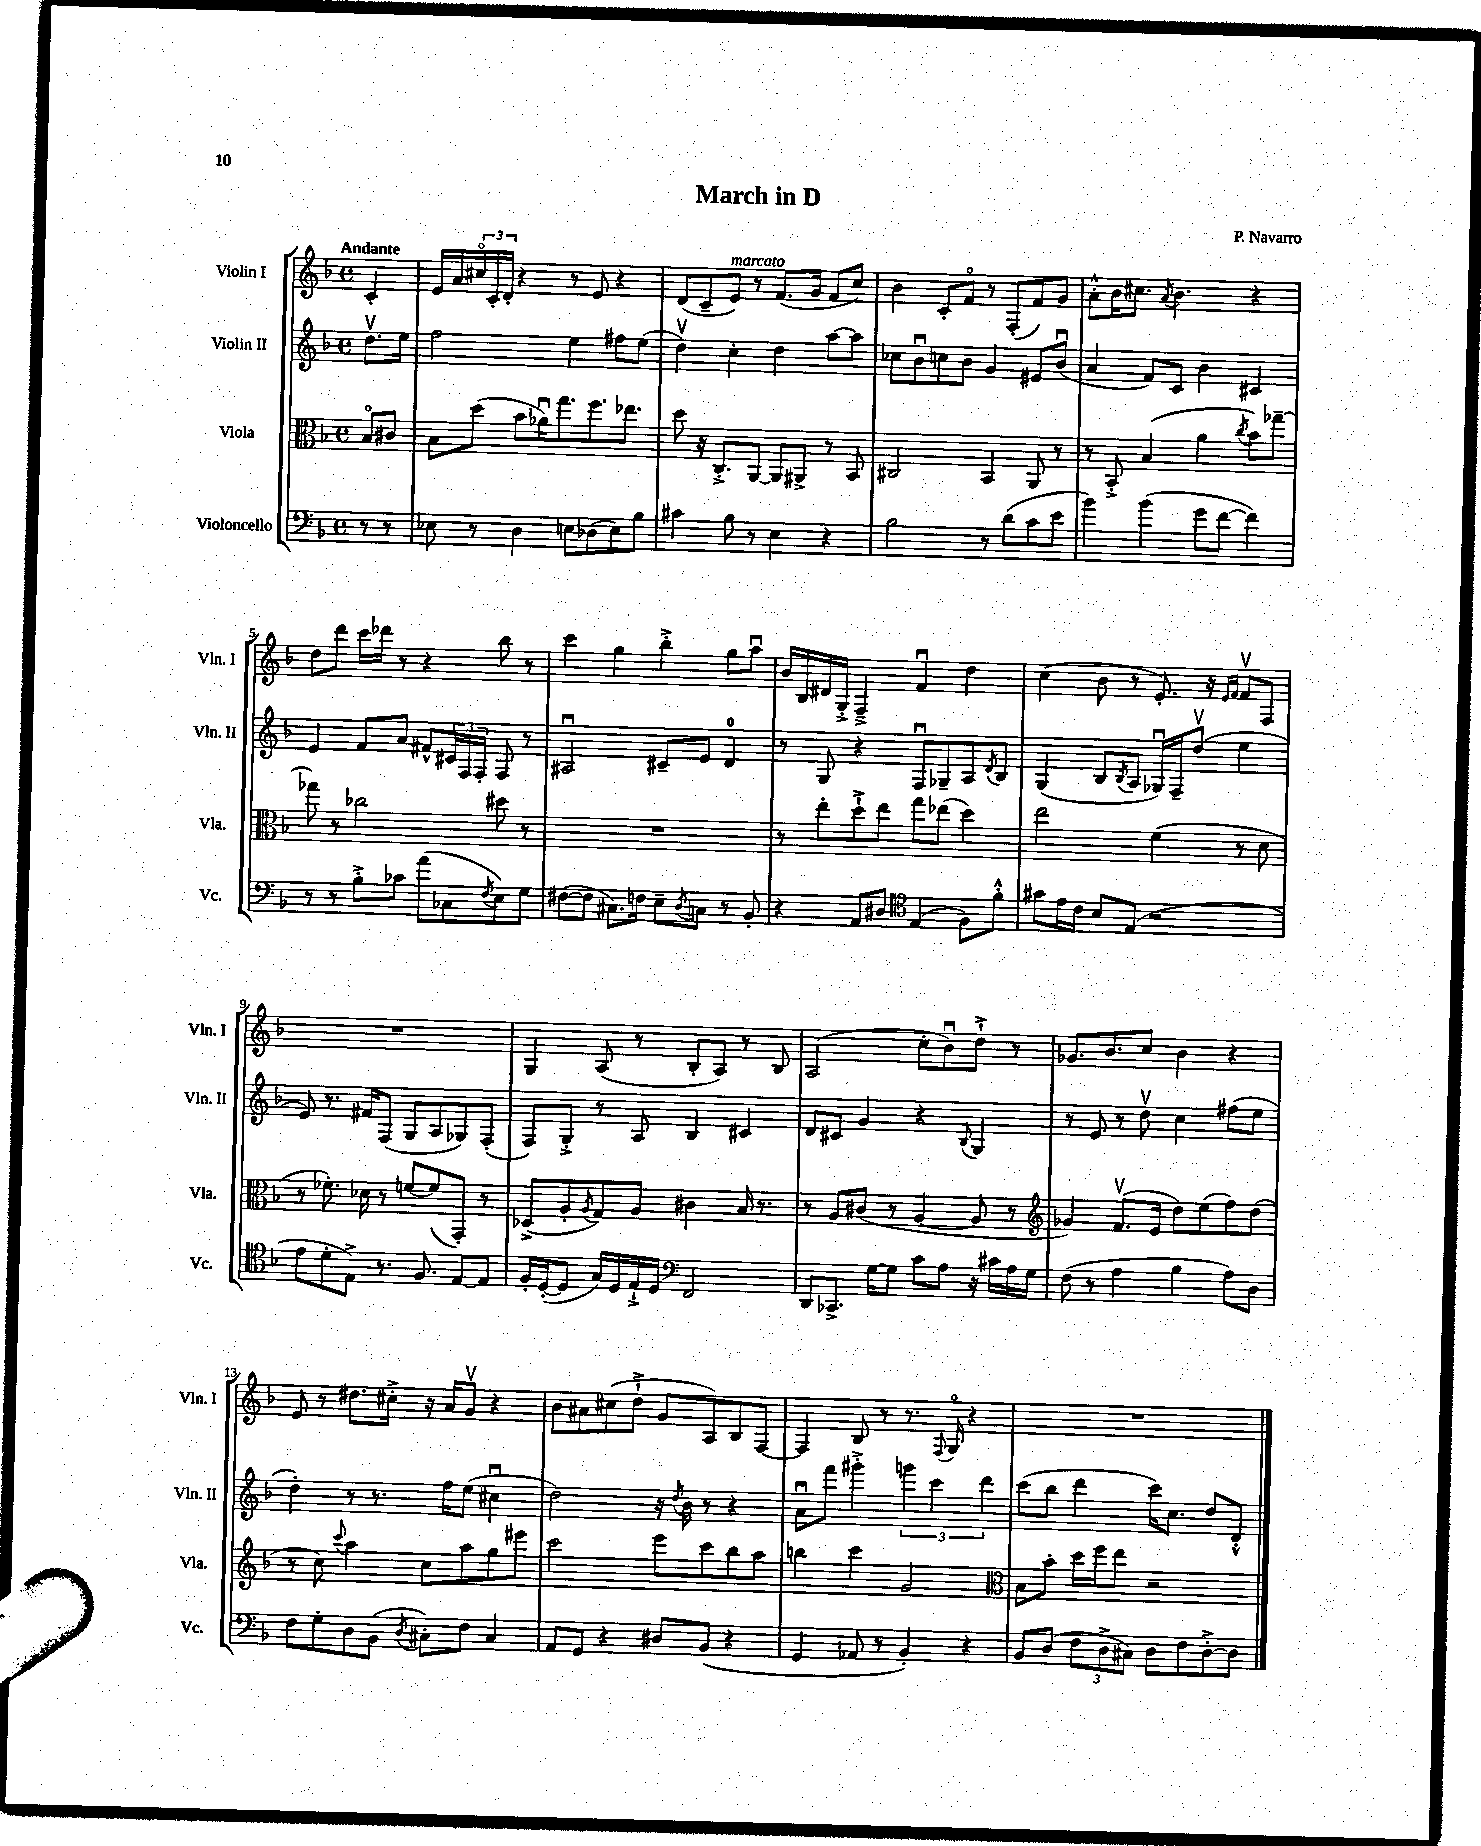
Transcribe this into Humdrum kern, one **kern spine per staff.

**kern	**kern	**kern	**kern
*part4	*part3	*part2	*part1
*staff4	*staff3	*staff2	*staff1
*I"Violoncello	*I"Viola	*I"Violin II	*I"Violin I
*I'Vc.	*I'Vla.	*I'Vln. II	*I'Vln. I
*clefF4	*clefC3	*clefG2	*clefG2
*k[b-]	*k[b-]	*k[b-]	*k[b-]
*M4/4	*M4/4	*M4/4	*M4/4
*met(c)	*met(c)	*met(c)	*met(c)
=	=	=	=
!	!	!	!LO:TX:a:B:t=Andante
8r	8B-/L	8.ddv\L	4c'/
8r	8c#X/J	.	.
.	.	16ee\Jk	.
=1	=1	=1	=1
8E-X\	8B-\L	2ff\	16e/LL
.	.	.	16a/
8r	(8dd\J	.	24cc#X/
.	.	.	24c'/
.	.	.	24d'/JJ
4D\	8b-\L	.	4r
.	16a-Xu\K)	.	.
.	8.gg\	.	.
8En\L	.	4ee\	8r
(8D-X\	8.ff\	.	8e/
8E\)	.	8ff#X\L	4r
.	8.ee-X\J	.	.
8B-\J	.	(8ee\J	.
=2	=2	=2	=2
4c#X\	8dd\	4ddv\)	(8d/L
.	16r	.	8c~/
.	8.C'^/L	.	.
!	!	!	!LO:TX:a:i:t=marcato
8B-\	.	4cc'\	8e/J)
8r	[8AA/J	.	8r
4E\	8AA/L]	4dd\	(8.f/L
.	8AA#X^/J	.	.
.	.	.	16g/Jk
4r	8r	[8aa\L	8f/L
.	8BB-/	8aa\J]	8cc/J)
=3	=3	=3	=3
2B-\	2C#X/	8cc-X\L	4b-\
.	.	8b-u\	.
.	.	8ccn\	8c'/L
.	.	8b-\J	8f/J
8r	4BB-/	4g/	8r
(8d\L	.	.	(8F'/L
8c\	8AA/	8e#X/L	8f/)
8e\J	8r	(8b-u/J	8g/J
=4	=4	=4	=4
4b-\)	8r	4a/	8a'^^\L
.	8BB-'^/	.	16b-\K
.	.	.	8.cc#X\J
(4b-\	(4B-/	8f/L)	.
.	.	.	8qa/
.	.	8c/J	4.b-\
8g\L	4a\	4b-\	.
[8f\J	.	.	.
.	8qcc/	.	.
4f\])	8b-\L)	4c#X/	4r
.	[8gg-X~\J	.	.
!!LO:LB:g=z
=5	=5	=5	=5
8r	8gg-X\]	4e/	8dd\L
8r	8r	.	8ddd\J
8B-'^\L	2cc-X\	8f/L	16ccc\LL
.	.	.	16ddd-X\JJ
8c-X\J	.	8a/J	8r
(8a\L	.	8f#X^^/L	4r
8C-X\	.	24c#X/L	.
.	.	24F/	.
.	.	24F'/JJ	.
8qF/	.	.	.
8E\)	8dd#X\	8F/	8bb-\
8G\J	8r	8r	8r
=6	=6	=6	=6
([8F#X\L	1r	2A#Xu/	4ccc\
8F#\J]	.	.	.
8.C#X\L)	.	.	4gg\
16Fn\Jk	.	.	.
8E~\L	.	8c#X~/L	4bb-'^\
8qD/	.	.	.
8Cn\J	.	8e/J	.
8r	.	4d/	8gg\L
8BB-'/	.	.	8aau\J
=7	=7	=7	=7
4r	8r	8r	16b-/LL
.	.	.	16B-/
.	8ee'\L	8G/	16d#X/
.	.	.	16G'^/JJ
8AA/L	8dd`^\	4r	4F~^/
8D#X/J	8ee\J	.	.
*clefC4	*	*	*
(4E/	8gg\L	8Fu/L	4fu/
.	(8ee-X\J	8G-X~/	.
8F\L)	4dd\)	8A/	4dd\
.	.	8qd/	.
8f'^^\J	.	8B-/J	.
=8	=8	=8	=8
8g#X\L	2ee\	(4G/	(4cc\
16e\L	.	.	.
16c\JJ	.	.	.
8B-/L	.	8B-/L	8b-\
.	.	8qB-/	.
(8E/J	.	8A/J	8r
2r	(4f\	16G-Xu/LL)	8.e'/)
.	.	16F~/J	.
.	.	(8ddv/J	.
.	.	.	16r
.	.	.	16qqe/LL
.	.	.	16qqf/JJ
.	8r	4ee\	8fv/L
.	8d\	.	8F/J
!!LO:LB:g=z
=9	=9	=9	=9
8e\L	8r	8e/)	1r
8d'\	8.f-X'\)	8.r	.
8E^\J)	.	.	.
.	16d-X\	16f#X/KL	.
8.r	8r	(8F/J	.
.	[8fn/L	8G/L	.
8.F/	.	.	.
.	(8f/]	8A/	.
[8E/L	8GG'/J)	8G-X/)	.
8E/J]	8r	(8F'/J	.
=10	=10	=10	=10
16F'/LL	(8D-X^/L	8F/L)	4G/
([16D'/J	.	.	.
8D/J]	8A'/	8G'^/J	.
.	8qA/	.	.
16G/LL)	8G/)	8r	(8A/
16D/	.	.	.
16E`^/	8A/J	8A/	8r
16D/JJ	.	.	.
*clefF4	*	*	*
2FF/	4c#X\	4B-/	8B-'/L
.	.	.	8A/J)
.	16B-/	4c#X/	8r
.	8.r	.	.
.	.	.	8B-/
=11	=11	=11	=11
8DD/L	8r	8d/L	(2A/
8.CC-X^/J	8A/L	8c#X/J	.
.	(8c#X/J	4g/	.
[16G\KL	.	.	.
8G\J]	8r	.	.
8c\L	[4A/	4r	8cc'\L
8A\J	.	.	8b-u\)
.	.	8qqB-/	.
16r	8A/]	4G/	8dd`^\J
16c#X\LL	.	.	.
16A\	8r	.	8r
16G\JJ	.	.	.
=12	=12	=12	=12
*	*clefG2	*	*
(8F\	4g-X/)	8r	8.g-X/L
8r	.	8e/	.
.	.	.	8.b-/
4A\	(8.fv/L	8r	.
.	.	8ddv\	8cc/J
.	16e/Jk	.	.
4B-\	8dd\L)	4cc\	4b-\
.	(8ee\	.	.
8A\L)	8ff\)	(8ff#X\L	4r
8D\J	(8dd\J	8ee\J	.
!!LO:LB:g=z
=13	=13	=13	=13
8F\L	8r	4dd'\)	8e/
8G'\	8cc\)	.	8r
.	8qqccc/	.	.
8D\	4aa\	8r	8.dd#X\L
(8BB-\J	.	8.r	.
.	.	.	16cc#X'^\Jk
8qD/	.	.	.
8C#X'\L)	8cc\L	.	16r
.	.	16ff\KL	16a/KL
8F\J	8aa\	(8ee\J	8gv/J
4C#/	8gg\	4cc#Xu\	4r
.	8eee#X\J	.	.
=14	=14	=14	=14
8AA/L	2ccc\	2dd\)	8b-\L
8GG/J	.	.	8a#X\
4r	.	.	(8cc#X\
.	.	.	8dd`^\J
8D#X/L	8eee\L	16r	8g/L
.	.	8qdd/	.
.	.	16b-\	.
(8BB-/J	8ccc\	8r	8A/)
4r	8bb-\	4r	8B-/
.	8aa\J	.	[8F/J
=15	=15	=15	=15
4GG/	4bbn\	8au\L	4F/]
.	.	8fff\J	.
8AA-X/	4ccc\	4ggg#X'^\	8B-/
8r	.	.	8r
4BB-'/)	2g/	6gggn\	8.r
.	.	6ccc\	.
.	.	.	8qqF/
.	.	.	16G/
4r	.	.	4r
.	.	6ddd\	.
=16	=16	=16	=16
*	*clefC3	*	*
8BB-/L	8B-\L	(8ccc\L	1r
(8D/J	8b-'\J	8bb-\J	.
12F\L	16dd\LL	4ddd\	.
.	16ff\J	.	.
12D^\	.	.	.
.	8ee\J	.	.
12C#X\J)	.	.	.
8D\L	2r	16ccc\KL)	.
.	.	8.cc\J	.
8F\	.	.	.
[8D'^\	.	8dd/L	.
8D\J]	.	8d'^^/J	.
==	==	==	==
*-	*-	*-	*-
